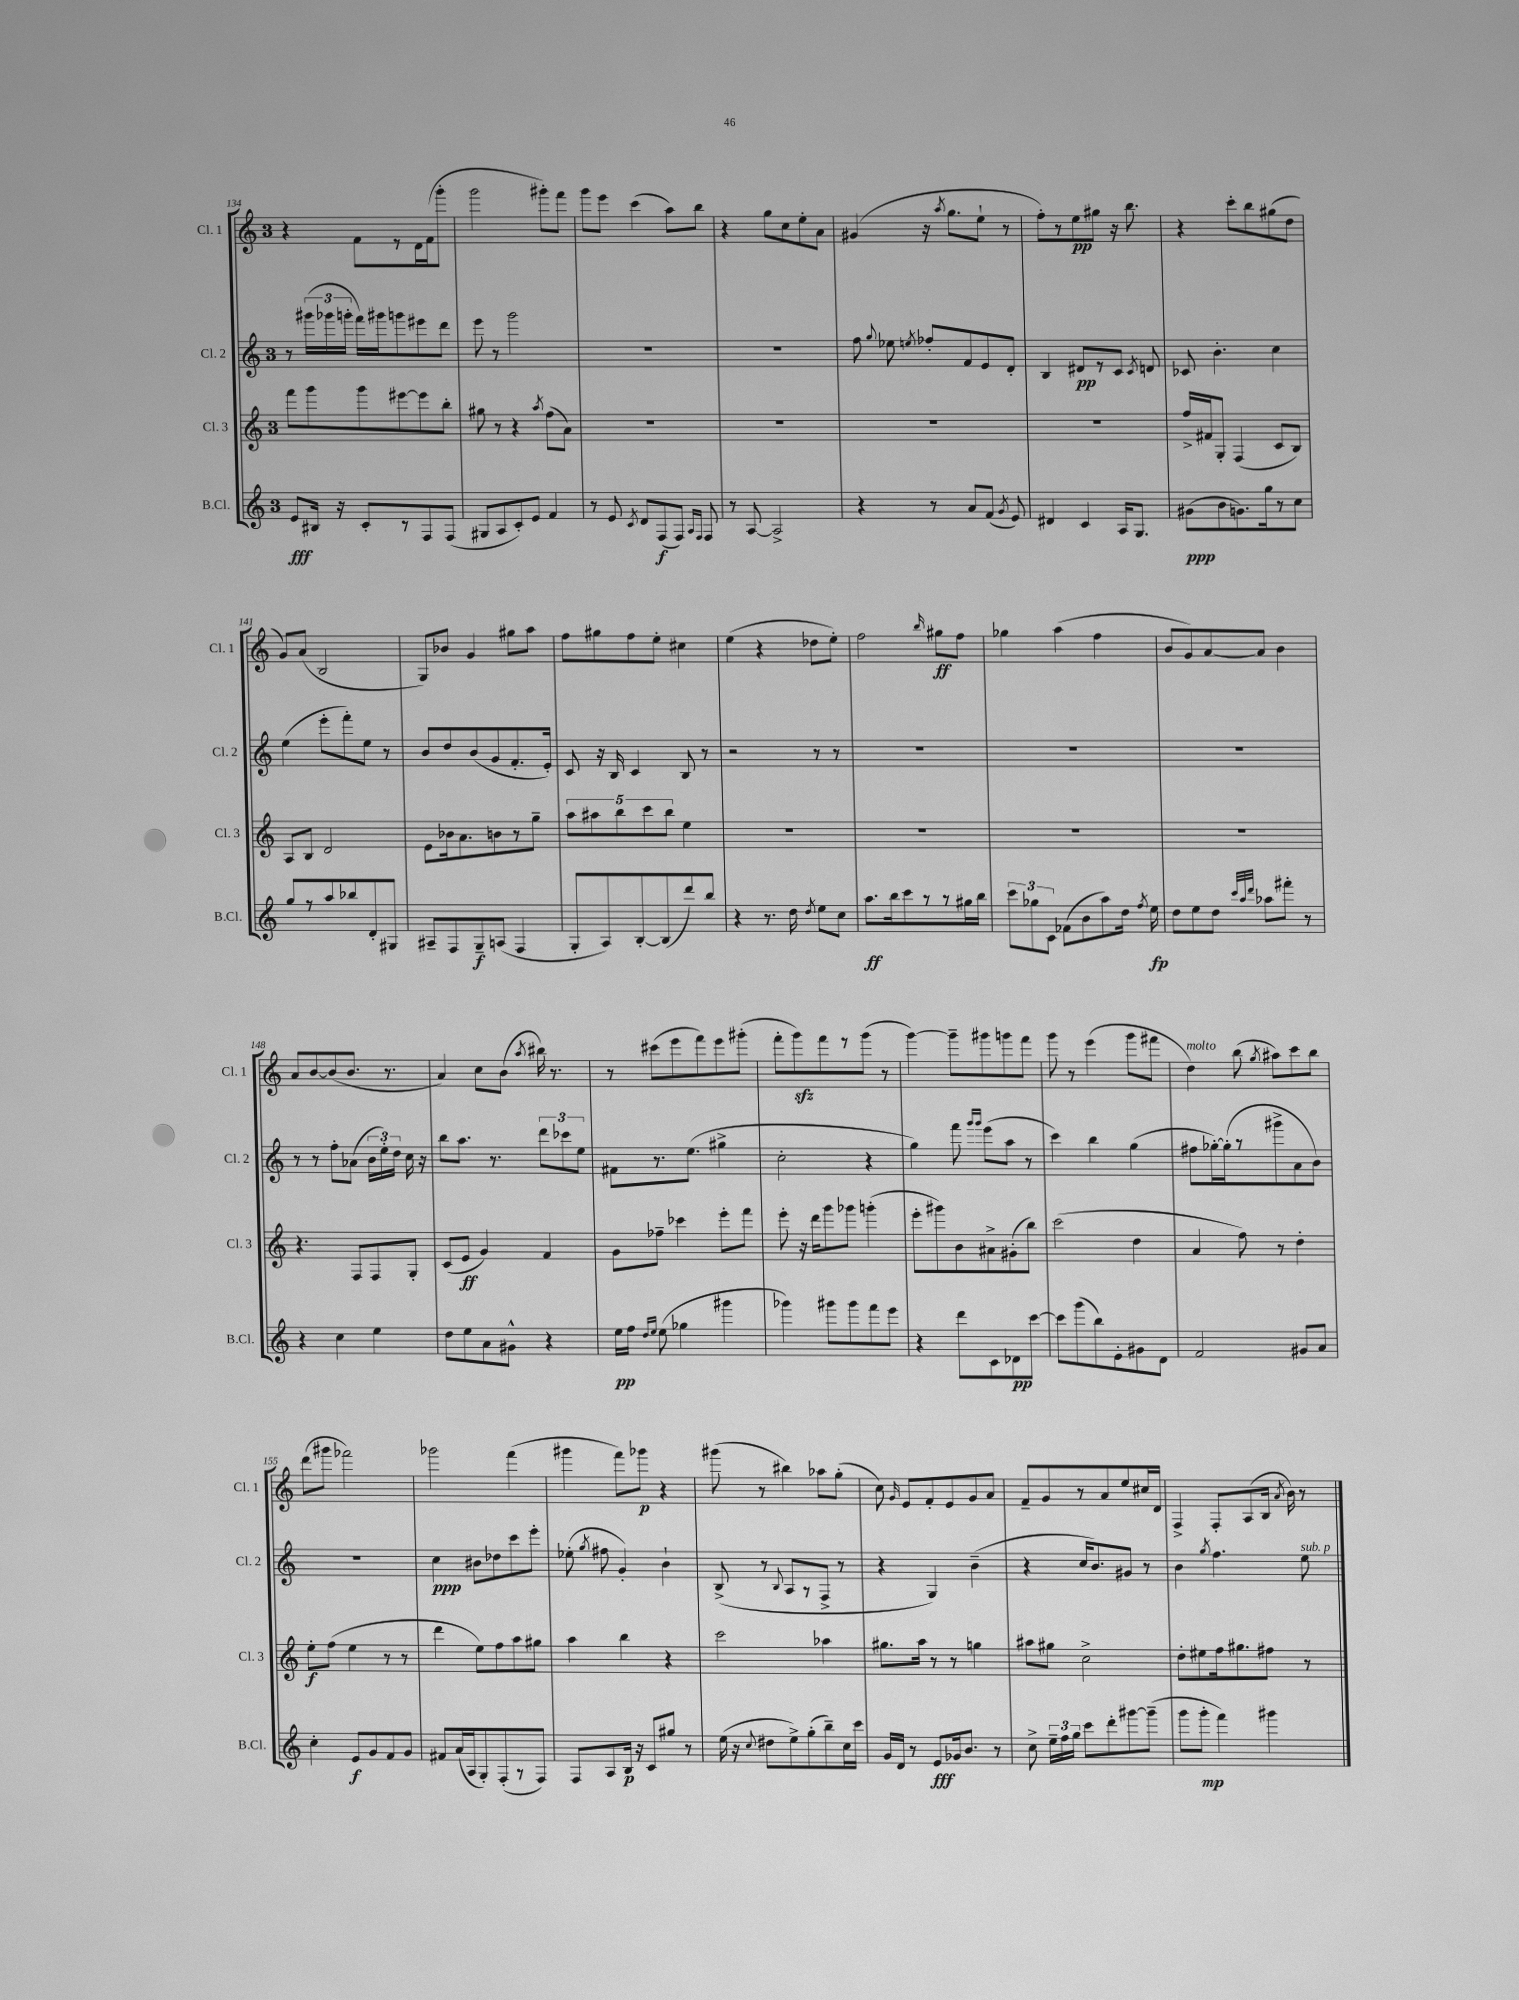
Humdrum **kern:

**kern	**dynam	**kern	**dynam	**kern	**dynam	**kern	**dynam
*part4	*part4	*part3	*part3	*part2	*part2	*part1	*part1
*staff4	*staff4	*staff3	*staff3	*staff2	*staff2	*staff1	*staff1
*I"B.Cl.	*	*I"Cl. 3	*	*I"Cl. 2	*	*I"Cl. 1	*
*I'B.Cl.	*	*I'Cl. 3	*	*I'Cl. 2	*	*I'Cl. 1	*
*clefG2	*	*clefG2	*	*clefG2	*	*clefG2	*
*k[]	*	*k[]	*	*k[]	*	*k[]	*
*M3/4	*	*M3/4	*	*M3/4	*	*M3/4	*
=134	=134	=134	=134	=134	=134	=134	=134
8e/L	fff	8fff\L	.	8r	.	4r	.
16B#X/Jk	.	8ggg\	.	(24ggg#X\LL	.	.	.
.	.	.	.	24ggg-X\	.	.	.
16r	.	.	.	.	.	.	.
.	.	.	.	24gggn'\JJ	.	.	.
8c'/L	.	8ggg\	.	16fff\LL)	.	8f\L	.
.	.	.	.	16ggg#X\J	.	.	.
8r	.	[8eee#X\	.	8gggn\	.	8r	.
8F/	.	8eee#\]	.	8eee#X\	.	16d\L	.
.	.	.	.	.	.	(16f\J	.
(8F/J	.	8bb'\J	.	8ddd\J	.	8ggg'\J	.
=135	=135	=135	=135	=135	=135	=135	=135
8G#X/L	.	8gg#X\	.	8eee\	.	2ggg\	.
8A/	.	8r	.	8r	.	.	.
8c'/)	.	4r	.	2ggg\	.	.	.
8e/J	.	.	.	.	.	.	.
.	.	8qaa/	.	.	.	.	.
4f/	.	(8ff\L	.	.	.	8ggg#X'\L)	.
.	.	8a\J)	.	.	.	8fff\J	.
=136	=136	=136	=136	=136	=136	=136	=136
8r	.	2.r	.	2.r	.	8ggg\L	.
8e/	.	.	.	.	.	8eee\J	.
8qc/	.	.	.	.	.	.	.
8d/L	.	.	.	.	.	(4ccc\	.
(8F/	f	.	.	.	.	.	.
8F/J)	.	.	.	.	.	8aa\L)	.
16qqA/LL	.	.	.	.	.	.	.
16qqF/JJ	.	.	.	.	.	.	.
8F/	.	.	.	.	.	8bb\J	.
=137	=137	=137	=137	=137	=137	=137	=137
8r	.	2.r	.	2.r	.	4r	.
[8A/	.	.	.	.	.	.	.
2A^/]	.	.	.	.	.	8gg\L	.
.	.	.	.	.	.	8cc\	.
.	.	.	.	.	.	8ee'\	.
.	.	.	.	.	.	8a\J	.
=138	=138	=138	=138	=138	=138	=138	=138
4r	.	2.r	.	8ff\	.	(4g#X/	.
.	.	.	.	8qqgg/	.	.	.
.	.	.	.	8ee-X\	.	.	.
.	.	.	.	8qeen/	.	.	.
8r	.	.	.	8ff-X'/L	.	16r	.
.	.	.	.	.	.	8qaa/	.
.	.	.	.	.	.	8.gg\L	.
8a/L	.	.	.	8f/	.	.	.
(8f/J	.	.	.	8e/	.	8ee`\J	.
8qg/	.	.	.	.	.	.	.
8e/)	.	.	.	8d'/J	.	8r	.
=139	=139	=139	=139	=139	=139	=139	=139
4d#X/	.	2.r	.	4B/	.	8ff'\L)	.
.	.	.	.	.	.	8r	.
4c/	.	.	.	8d#X/L	pp	8ee\	pp
.	.	.	.	8r	.	8gg#X\J	.
16A/KL	.	.	.	8c/J	.	16r	.
8.G/J	.	.	.	.	.	8.bb\	.
.	.	.	.	8qc/	.	.	.
.	.	.	.	8dn/	.	.	.
=140	=140	=140	=140	=140	=140	=140	=140
(8g#X\L	ppp	16ff^/LL	.	8c-X/	.	4r	.
.	.	16f#X/J	.	.	.	.	.
8b\	.	8G'/J	.	4.b'\	.	.	.
8.gn\)	.	(4F/	.	.	.	8ccc'\L	.
.	.	.	.	.	.	8bb\	.
16gg\k	.	.	.	.	.	.	.
8r	.	8c/L	.	4cc\	.	(8gg#X\	.
8cc\J	.	8B/J)	.	.	.	8dd\J	.
!!LO:LB:g=z
=141	=141	=141	=141	=141	=141	=141	=141
8gg/L	.	8A/L	.	(4ee\	.	8g/L)	.
8r	.	8B/J	.	.	.	(8a/J	.
8aa/	.	2d/	.	8eee'\L	.	2B/	.
8bb-X/	.	.	.	8fff'\)	.	.	.
8d'/	.	.	.	8ee\J	.	.	.
8G#X/J	.	.	.	8r	.	.	.
=142	=142	=142	=142	=142	=142	=142	=142
8A#X~/L	.	8e\L	.	8b/L	.	8G/L)	.
8F/	.	16b-X\k	.	8dd/	.	8b-X/J	.
.	.	8.a\	.	.	.	.	.
8G~/	f	.	.	(8b/	.	4g/	.
(8An/J	.	8bn\	.	8g/	.	.	.
4F/	.	8r	.	8.f'/	.	8gg#X\L	.
.	.	8gg~\J	.	.	.	8aa\J	.
.	.	.	.	16e'/Jk)	.	.	.
=143	=143	=143	=143	=143	=143	=143	=143
8G'/L	.	10aa\L	.	8c/	.	8ff\L	.
.	.	10aa#X\	.	.	.	.	.
8A/)	.	.	.	16r	.	8gg#X\	.
.	.	.	.	16B/	.	.	.
.	.	10bb\	.	.	.	.	.
[8B'/	.	.	.	4c/	.	8ff\	.
.	.	10ccc\	.	.	.	.	.
(8B/]	.	.	.	.	.	8ee'\J	.
.	.	10bb\J	.	.	.	.	.
8ddd/)	.	4ee\	.	8B/	.	4cc#X\	.
8bb/J	.	.	.	8r	.	.	.
=144	=144	=144	=144	=144	=144	=144	=144
4r	.	2.r	.	2r	.	(4ee\	.
8.r	.	.	.	.	.	4r	.
16dd\	.	.	.	.	.	.	.
8qdd/	.	.	.	.	.	.	.
8ee\L	.	.	.	8r	.	8dd-X\L	.
8cc\J	.	.	.	8r	.	8ee'\J)	.
=145	=145	=145	=145	=145	=145	=145	=145
8.aa\L	ff	2.r	.	2.r	.	2ff\	.
16bb\k	.	.	.	.	.	.	.
8ccc\	.	.	.	.	.	.	.
8r	.	.	.	.	.	.	.
.	.	.	.	.	.	16qqbb/	.
8r	.	.	.	.	.	8gg#X\L	ff
16gg#X\L	.	.	.	.	.	8ff\J	.
16bb\JJ	.	.	.	.	.	.	.
=146	=146	=146	=146	=146	=146	=146	=146
12ccc\L	.	2.r	.	2.r	.	4gg-X\	.
12gg-X\	.	.	.	.	.	.	.
12c\J	.	.	.	.	.	.	.
(8f-X\L	.	.	.	.	.	(4aa\	.
8b\	.	.	.	.	.	.	.
8aa\)	.	.	.	.	.	4ff\	.
16dd\Jk	.	.	.	.	.	.	.
8qff/	.	.	.	.	.	.	.
16ee\	fp	.	.	.	.	.	.
=147	=147	=147	=147	=147	=147	=147	=147
8dd\L	.	2.r	.	2.r	.	8b/L	.
8ee\	.	.	.	.	.	8g/)	.
8dd\J	.	.	.	.	.	[8a/	.
32qqccc/LLL	.	.	.	.	.	.	.
32qqaa/	.	.	.	.	.	.	.
32qqddd/JJJ	.	.	.	.	.	.	.
8aa-X\L	.	.	.	.	.	8a/J]	.
8fff#X'\J	.	.	.	.	.	4b\	.
8r	.	.	.	.	.	.	.
!!LO:LB:g=z
=148	=148	=148	=148	=148	=148	=148	=148
4r	.	4.r	.	8r	.	8a/L	.
.	.	.	.	8r	.	[8b/	.
4cc\	.	.	.	8ff'\L	.	(8b/]	.
.	.	8F/L	.	(8a-X\J	.	8.b/J	.
4ee\	.	8F/	.	24b\LL	.	.	.
.	.	.	.	24ee'\)	.	.	.
.	.	.	.	.	.	8.r	.
.	.	.	.	24dd\JJ	.	.	.
.	.	8G'/J	.	16cc\	.	.	.
.	.	.	.	16r	.	.	.
=149	=149	=149	=149	=149	=149	=149	=149
8dd\L	.	(8c/L	.	8bb\L	.	4a/)	.
8ee\	.	8e/J	ff	8.aa\J	.	.	.
8a\	.	4g/)	.	.	.	8cc\L	.
.	.	.	.	8.r	.	.	.
8g#X^^\J	.	.	.	.	.	(8b\J	.
.	.	.	.	.	.	8qaa/	.
4r	.	4f/	.	12ddd\L	.	16bb#X\)	.
.	.	.	.	.	.	8.r	.
.	.	.	.	12ccc-X\	.	.	.
.	.	.	.	12ee\J	.	.	.
=150	=150	=150	=150	=150	=150	=150	=150
16ee\LL	pp	8g\L	.	8f#X\L	.	8r	.
16ff\JJ	.	.	.	.	.	.	.
16qqdd/LL	.	.	.	.	.	.	.
16qqee/JJ	.	.	.	.	.	.	.
(8ee\	.	8ff-X~\J	.	8.r	.	(8ccc#X\L	.
4gg-X\	.	4ccc-X\	.	.	.	8eee\	.
.	.	.	.	(8.ee\J	.	.	.
.	.	.	.	.	.	8fff\)	.
4ggg#X\	.	8eee'\L	.	4gg#X^\	.	8eee\	.
.	.	8fff\J	.	.	.	(8ggg#X'\J	.
=151	=151	=151	=151	=151	=151	=151	=151
4ggg-X\)	.	8eee'\	.	2cc'\	.	8fff'\L	.
.	.	16r	.	.	.	8gggzz\)	.
.	.	16ddd\KL	.	.	.	.	.
8ggg#X\L	.	8ggg\	.	.	.	8fff\	.
8ggg#\	.	8ggg-X\J	.	.	.	8r	.
8fff\	.	(4gggn'\	.	4r	.	(8ggg\J	.
8eee\J	.	.	.	.	.	8r	.
=152	=152	=152	=152	=152	=152	=152	=152
4r	.	8eee'\L	.	4gg\)	.	[4ggg\)	.
.	.	8ggg#X\)	.	.	.	.	.
8ddd\L	.	8b\	.	8fff\	.	8ggg~\L]	.
.	.	.	.	16qqggg/LL	.	.	.
.	.	.	.	16qqggg/JJ	.	.	.
8c\	.	8a#X^\	.	(8eee\L	.	8ggg#X\	.
8d-X\	pp	(8g#X'\	.	8aa\J	.	8gggn\	.
[8ccc\J	.	8bb\J)	.	8r	.	8fff\J	.
=153	=153	=153	=153	=153	=153	=153	=153
8ccc\L]	.	(2ccc\	.	4ccc\)	.	8ggg\	.
(8ggg\	.	.	.	.	.	8r	.
8bb\)	.	.	.	4bb\	.	(4eee\	.
8e'\	.	.	.	.	.	.	.
8g#X\	.	4dd\	.	(4gg\	.	8ggg\L	.
8d\J	.	.	.	.	.	8fff#X\J	.
=154	=154	=154	=154	=154	=154	=154	=154
!	!	!	!	!	!	!LO:TX:a:i:t=molto	!
2f/	.	4a/	.	8ff#X\L	.	4dd\)	.
.	.	.	.	[16gg-X'\L)	.	.	.
.	.	.	.	(16gg-'\J]	.	.	.
.	.	8ff\)	.	8r	.	(8bb\	.
.	.	.	.	.	.	8qgg/	.
.	.	8r	.	8ggg#X^\	.	8aa#X\L)	.
8g#X/L	.	4dd'\	.	8a\	.	8ccc\	.
8a/J	.	.	.	8b\J)	.	8bb\J	.
!!LO:LB:g=z
=155	=155	=155	=155	=155	=155	=155	=155
4cc'\	.	8ee'\L	f	2.r	.	(8ddd\L	.
.	.	(8ff\J	.	.	.	8ggg#X\J	.
8e/L	f	4ee\	.	.	.	2fff-X\)	.
8g/	.	.	.	.	.	.	.
8f/	.	8r	.	.	.	.	.
8g/J	.	8r	.	.	.	.	.
=156	=156	=156	=156	=156	=156	=156	=156
8f#X/L	.	4ddd\	.	4cc\	ppp	2ggg-X\	.
(16a/L	.	.	.	.	.	.	.
16A/J	.	.	.	.	.	.	.
8G'/)	.	8ee\L)	.	8b#X\L	.	.	.
(8F'/	.	8ff\	.	8dd-X\	.	.	.
8r	.	8aa\	.	8ccc\	.	(4fff\	.
8F/J)	.	8gg#X\J	.	8eee'\J	.	.	.
=157	=157	=157	=157	=157	=157	=157	=157
8F/L	.	4aa\	.	(8ee-X'\	.	4ggg#X\	.
.	.	.	.	8qgg/	.	.	.
8A/	.	.	.	8ff#X\	.	.	.
16B/Jk	p	4bb\	.	4g'/)	.	8fff\L)	.
16r	.	.	.	.	.	.	.
8c/L	.	.	.	.	.	8ggg-X\J	p
8gg#X/J	.	4r	.	4b`\	.	4r	.
8r	.	.	.	.	.	.	.
=158	=158	=158	=158	=158	=158	=158	=158
(16ee\	.	2ccc\	.	(8B^/	.	(8ggg#X\	.
16r	.	.	.	.	.	.	.
8qqcc/	.	.	.	.	.	.	.
8dd#X\L	.	.	.	8r	.	8r	.
.	.	.	.	8qqB/	.	.	.
8ee^\)	.	.	.	8A/L	.	4bb#X\)	.
(8gg'\	.	.	.	8r	.	.	.
8bb~\)	.	4aa-X\	.	8F^/J	.	8aa-X\L	.
16cc\L	.	.	.	8r	.	(8gg'\J	.
16ccc\JJ	.	.	.	.	.	.	.
=159	=159	=159	=159	=159	=159	=159	=159
16g/LL	.	8.gg#X\L	.	4r	.	8cc\)	.
16d/JJ	.	.	.	.	.	.	.
.	.	.	.	.	.	16qqg/	.
8r	.	.	.	.	.	8e/L	.
.	.	16aa\Jk	.	.	.	.	.
8e/L	fff	8r	.	4G/)	.	8f'/	.
16g-X/k	.	8r	.	.	.	8e/	.
8.b/J	.	.	.	.	.	.	.
.	.	4ggn\	.	(4b~\	.	8g/	.
8r	.	.	.	.	.	8a/J	.
=160	=160	=160	=160	=160	=160	=160	=160
8cc^\	.	8aa#X\L	.	4r	.	8f~/L	.
24ee~\LL	.	8gg#X\J	.	.	.	8g/	.
24ff\	.	.	.	.	.	.	.
24gg\JJ	.	.	.	.	.	.	.
8ccc\L	.	2cc^\	.	16cc/KL	.	8r	.
.	.	.	.	8.b/)	.	.	.
8ddd'\	.	.	.	.	.	8a/	.
[8ggg#X\	.	.	.	8g#X/J	.	8ee/	.
(8ggg#~\J]	.	.	.	8r	.	16cc#X/L	.
.	.	.	.	.	.	16d/JJ	.
=161	=161	=161	=161	=161	=161	=161	=161
8ggg\L	.	8dd'\L	.	4b\	.	4F^/	.
8ggg'\J	mp	8ee#X\	.	.	.	.	.
.	.	.	.	8qgg/	.	.	.
4fff\)	.	16ff\k	.	4.ff\	.	8F'/L	.
.	.	8.gg#X\	.	.	.	.	.
.	.	.	.	.	.	(8A/	.
4ggg#X\	.	8ff#X\J	.	.	.	16B/Jk	.
.	.	.	.	.	.	8qa/	.
.	.	.	.	.	.	16b\)	.
!	!	!	!	!LO:TX:a:i:t=sub. p	!	!	!
.	.	8r	.	8ee\	.	8r	.
==	==	==	==	==	==	==	==
*-	*-	*-	*-	*-	*-	*-	*-
